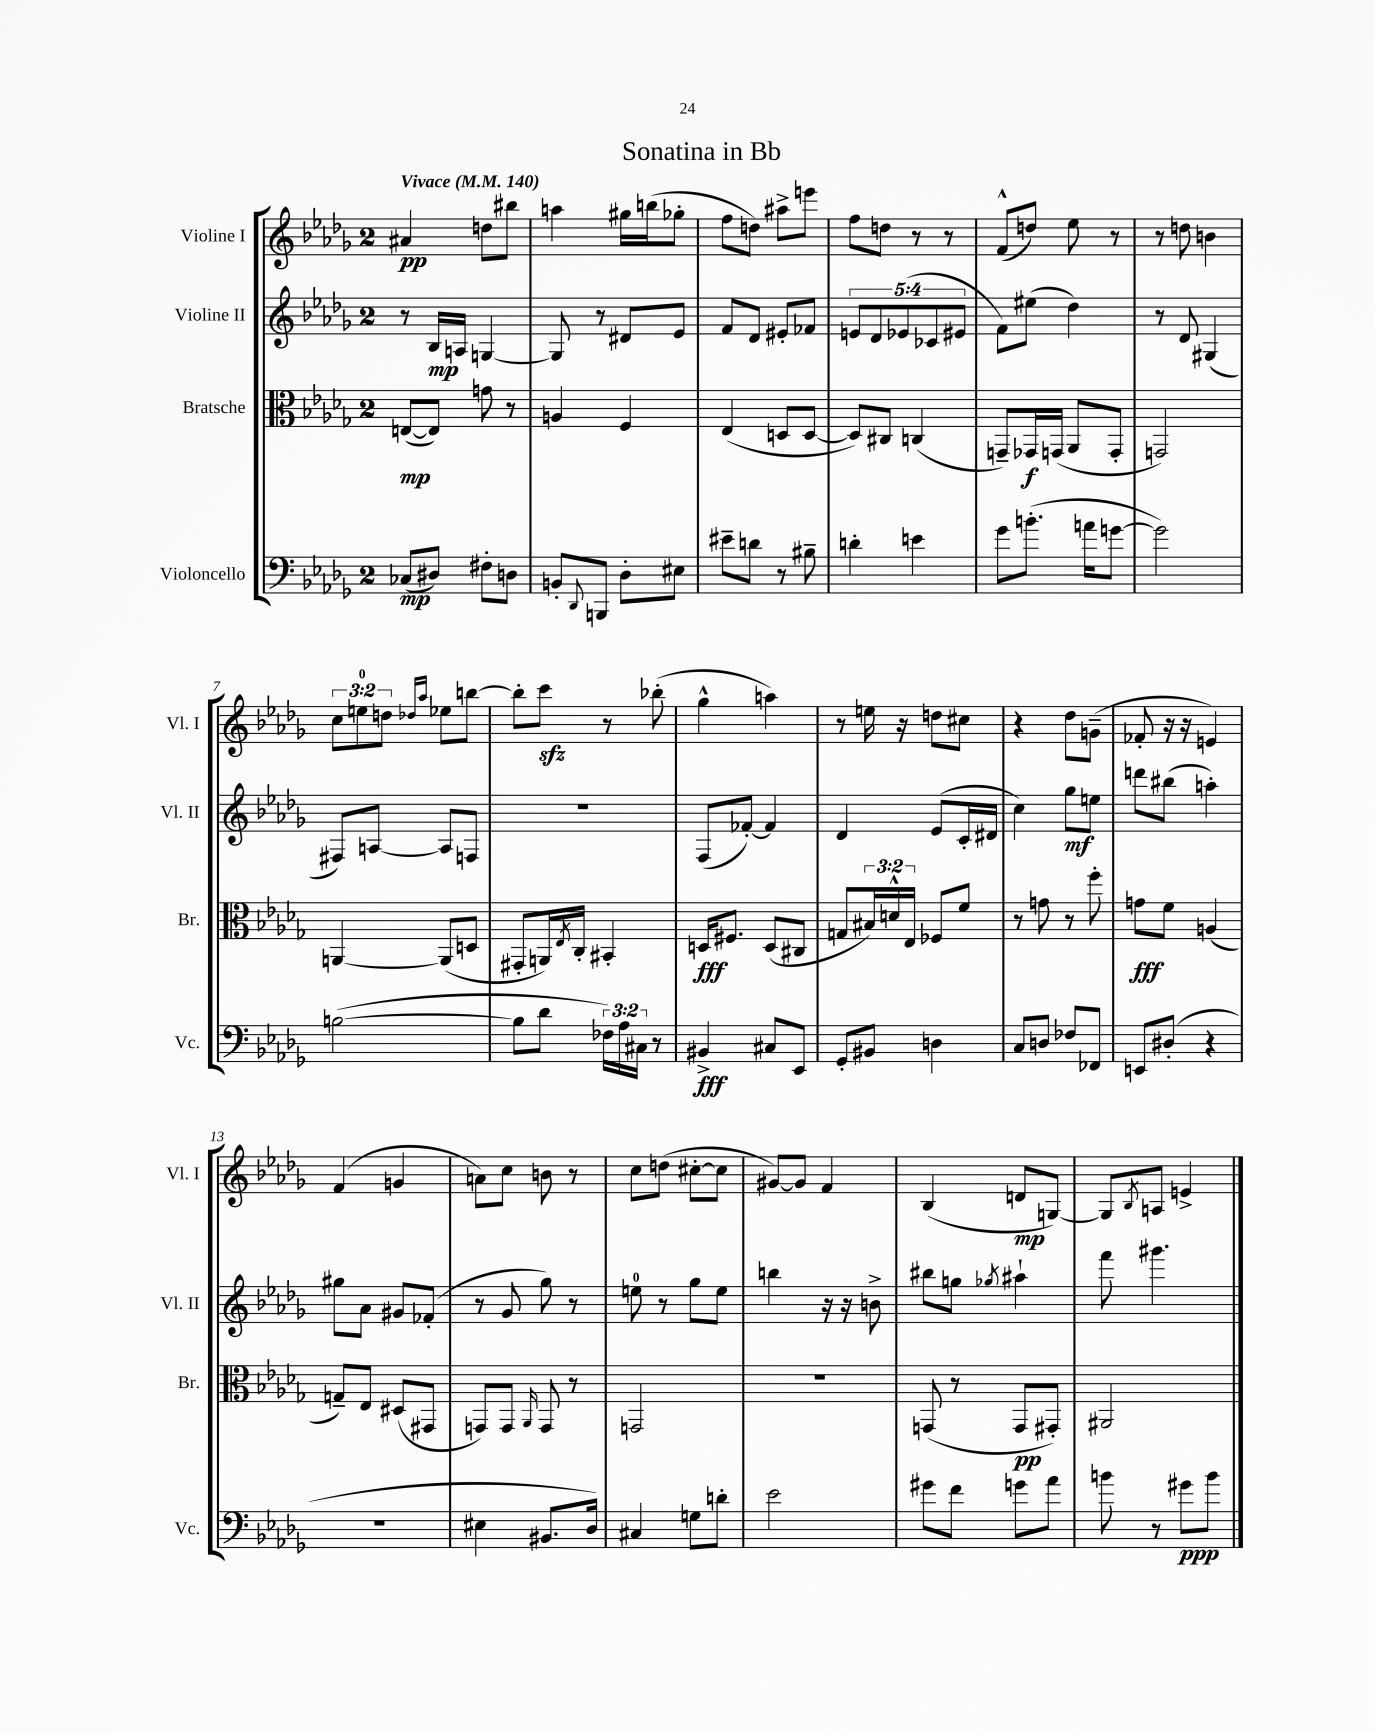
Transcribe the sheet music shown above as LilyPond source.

\header { title = "Sonatina in Bb" }
<<
\new StaffGroup <<
\new Staff = "s0" \with { instrumentName = "Violine I" shortInstrumentName = "Vl. I" } {
    \clef treble \key des \major \once \override Staff.TimeSignature.style = #'single-digit \time 2/4 \override Staff.TupletNumber.text = #tuplet-number::calc-fraction-text \tempo "Vivace" 4 = 140
    ais'4\pp d''8 bis''8 |
    a''4 gis''16 b''16( ges''8-. |
    f''8 d''8) ais''8-> e'''8 |
    f''8 d''8 r8 r8 |
    f'8-^( d''8) ees''8 r8 |
    r8 d''8 b'4 |
    \tuplet 3/2 { c''8 e''8-0 d''8 } \grace { des''16 aes''16 } ees''8 b''8~ |
    b''8-. c'''8\sfz r8 bes''8-.( |
    ges''4-^ a''4) |
    r8 e''16 r16 d''8 cis''8 |
    r4 des''8 g'8--( |
    fes'8-. r16 r16 e'4) |
    f'4( g'4 |
    a'8) c''8 b'8 r8 |
    c''8 d''8( cis''8~-. cis''8 |
    gis'8~) gis'8 f'4 |
    bes4( d'8\mp g8~) |
    g8 \acciaccatura { bes8 } a8 e'4-> \bar "|." |
}
\new Staff = "s1" \with { instrumentName = "Violine II" shortInstrumentName = "Vl. II" } {
    \clef treble \key des \major \once \override Staff.TimeSignature.style = #'single-digit \time 2/4 \override Staff.TupletNumber.text = #tuplet-number::calc-fraction-text
    r8 bes16\mp a16 g4~ |
    g8 r8 dis'8 ees'8 |
    f'8 des'8 eis'8-. fes'8 |
    \tuplet 5/4 { e'8 des'8 ees'8( ces'8 eis'8 } |
    f'8) eis''8( des''4) |
    r8 des'8 gis4( |
    fis8) a8~ a8 f8 |
    R2 |
    f8( fes'8~-.) fes'4 |
    des'4 ees'8( c'16-. dis'16 |
    c''4) ges''8\mf e''8 |
    d'''8 bis''8( a''4-.) |
    gis''8 aes'8 gis'8 fes'8-.( |
    r8 ges'8 ges''8) r8 |
    e''8-0 r8 ges''8 e''8 |
    b''4 r16 r16 b'8-> |
    bis''8 g''8 \acciaccatura { ges''8 } ais''4-! |
    f'''8 gis'''4. \bar "|." |
}
\new Staff = "s2" \with { instrumentName = "Bratsche" shortInstrumentName = "Br." } {
    \clef alto \key des \major \once \override Staff.TimeSignature.style = #'single-digit \time 2/4 \override Staff.TupletNumber.text = #tuplet-number::calc-fraction-text
    e8~\mp( e8) g'8 r8 |
    a4 f4 |
    ees4( d8 d8~ |
    d8) cis8 c4( |
    g,8--) ges,16\f g,16( aes,8 g,8-. |
    g,2) |
    a,4~ a,8( d8 |
    gis,8-. a,16) \acciaccatura { ees8 } c16-. bis,4-. |
    d16\fff fis8. d8( cis8 |
    g8 \tuplet 3/2 { bis16) d'16-^ ees16 } fes8 f'8 |
    r8 g'8 r8 f''8-. |
    g'8\fff f'8 a4( |
    g8--) ees8 dis8( gis,8 |
    g,8) g,8 \grace { aes,16 } g,8 r8 |
    g,2 |
    r2 |
    g,8( r8 g,8\pp gis,8-.) |
    ais,2 \bar "|." |
}
\new Staff = "s3" \with { instrumentName = "Violoncello" shortInstrumentName = "Vc." } {
    \clef bass \key des \major \once \override Staff.TimeSignature.style = #'single-digit \time 2/4 \override Staff.TupletNumber.text = #tuplet-number::calc-fraction-text
    ces8\mp( dis8) fis8-. d8 |
    b,8-. \appoggiatura { des,8 } b,,8 des8-. eis8 |
    eis'8-- d'8 r8 bis8-- |
    d'4-. e'4 |
    ges'8 b'8.-.( a'16 g'8~ |
    g'2) |
    b2~( |
    b8 des'8 \tuplet 3/2 { fes16) aes16 cis16 } r8 |
    bis,4->\fff cis8 ees,8 |
    ges,8-. bis,8 d4 |
    c8 d8 fes8 fes,8 |
    e,8 dis8-.( r4 |
    R2 |
    eis4 bis,8. des16) |
    cis4 g8 d'8-. |
    ees'2 |
    gis'8 f'8 g'8 aes'8 |
    b'8 r8 gis'8\ppp b'8 \bar "|." |
}
>>
>>
